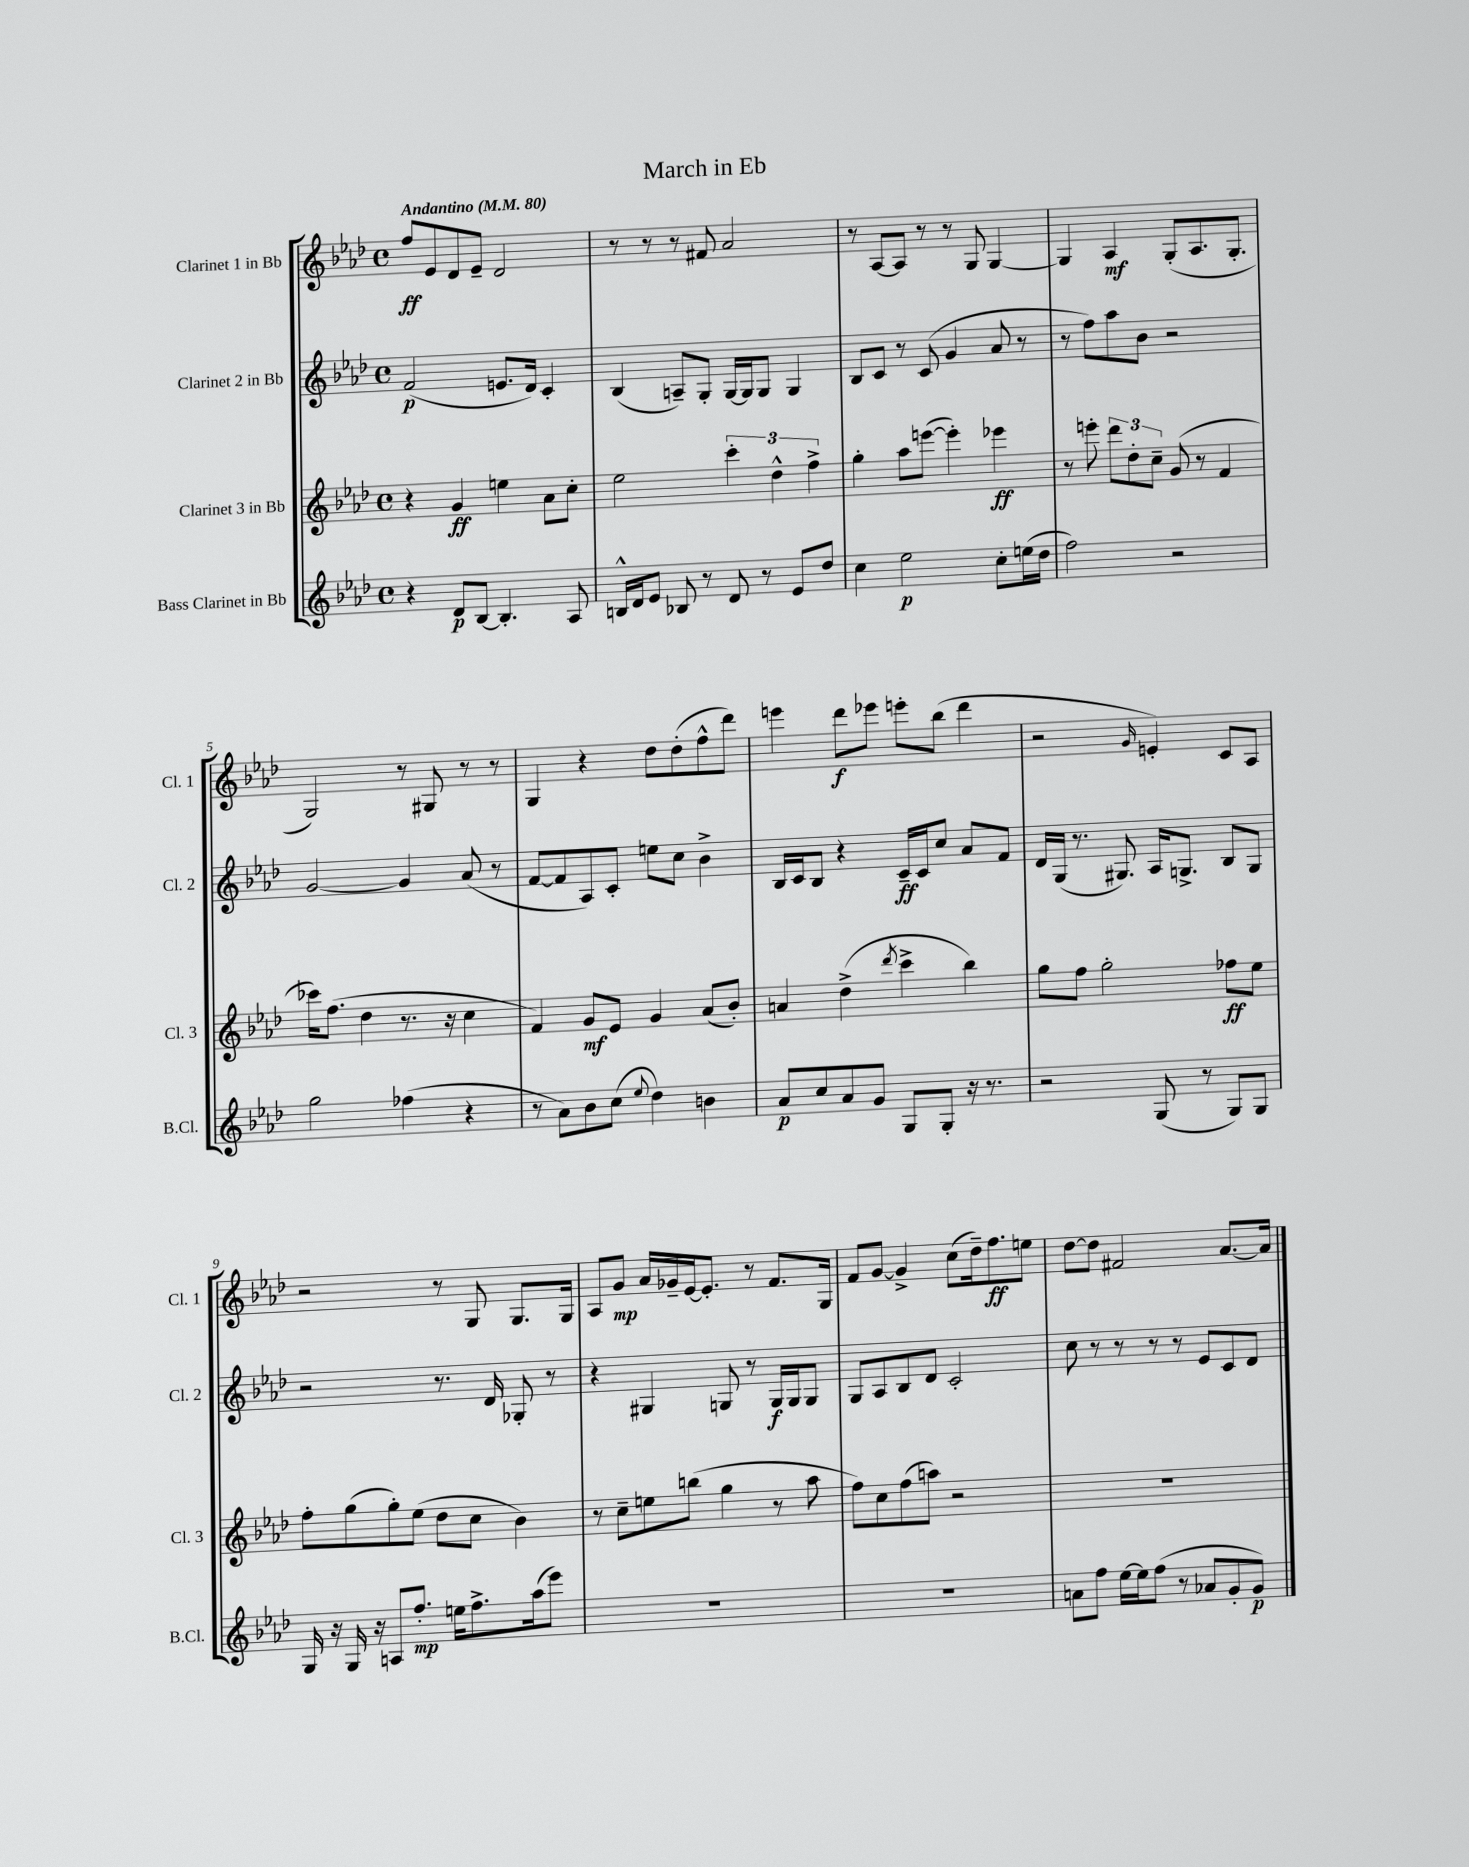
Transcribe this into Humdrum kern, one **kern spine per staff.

**kern	**kern	**kern	**kern
*staff4	*staff3	*staff2	*staff1
*clefG2	*clefG2	*clefG2	*clefG2
*k[b-e-a-d-]	*k[b-e-a-d-]	*k[b-e-a-d-]	*k[b-e-a-d-]
*M4/4	*M4/4	*M4/4	*M4/4
*met(c)	*met(c)	*met(c)	*met(c)
*MM80	*MM80	*MM80	*MM80
4r	4r	(2f	8ff
.	.	.	8e-
8d-	4g	.	8d-
[8B-	.	.	8e-~
4.B-']	4ee	8.e	2d-
.	.	16d-)	.
.	8a-	4c'	.
8A-	8cc'	.	.
=	=	=	=
16B^^	2ee-	(4B-	8r
16d-	.	.	.
8e-	.	.	8r
8B-	.	8A~)	8r
8r	.	8G'	8f#
8d-	6ccc'	[16G	2a-
.	.	16G]	.
8r	.	8G	.
.	6dd-^^	.	.
8e-	.	4G	.
.	6ff^	.	.
8dd-	.	.	.
=	=	=	=
4cc	4gg'	8B-	8r
.	.	8c	[8A-
2ee-	8aa-	8r	8A-]
.	([8eee	(8c	8r
.	4eee'])	4g	8r
.	.	.	8G
8cc'	4eee-	8a-	[4G
(16ee	.	8r	.
16dd-	.	.	.
=	=	=	=
2ff)	8r	8r	4G]
.	8eee'	8ff)	.
.	12ddd-	8aa-	4A-
.	12dd-'	.	.
.	.	8b-	.
.	12cc~	.	.
2r	(8g	2r	(8G'
.	8r	.	8.A-
.	4f	.	.
.	.	.	8.G'
=	=	=	=
2gg	16ccc-)	[2g	2G)
.	(8.ff	.	.
.	4dd-	.	.
(4ff-	8.r	4g]	8r
.	.	.	8G#
.	16r	.	.
4r	4cc	(8a-	8r
.	.	8r	8r
=	=	=	=
8r	4f)	[8f	4G
8a-)	.	8f]	.
8b-	8g	8A-)	4r
(8cc	8e-	8c'	.
8qqee-	.	.	.
4dd-)	4g	8ee	8dd-
.	.	8cc	(8dd-'
4b	(8a-	4b-^	8ff^^
.	8b-')	.	8ddd-)
=	=	=	=
8a-	4a	16B-	4eee
.	.	16c	.
8cc	.	8B-	.
8a-	(4dd-^	4r	8ddd-
8g	.	.	8eee-
.	8qddd-	.	.
8G	4ccc^	16c~	8eee'
.	.	16c	.
8G'	.	8cc	(8bb-
16r	4bb-)	8a-	4ddd-
8.r	.	.	.
.	.	8f	.
=	=	=	=
2r	8gg	16d-	2r
.	.	(16G	.
.	8ff	8.r	.
.	2gg'	.	.
.	.	8.G#)	.
.	.	.	16qqg
(8G	.	16A-	4e')
.	.	8.G^	.
8r	.	.	.
8G)	8ff-	8B-	8c
8G	8ee-	8G	8A-
=	=	=	=
16G	8ff'	2r	2r
16r	.	.	.
16G	(8gg	.	.
16r	.	.	.
8A	8gg')	.	.
8.ff'	(8ee-	.	.
.	8dd-	8.r	8r
16ee	.	.	.
8.ff^	8cc	.	8G
.	.	16d-	.
.	4b-)	8G-'	8.G
(16aa-	.	.	.
8eee-)	.	8r	.
.	.	.	16G
=	=	=	=
1r	8r	4r	8A-
.	8cc~	.	8g
.	8ee	4G#	16a-
.	.	.	16g-~
.	(8bb	.	[16e-
.	.	.	8.e-']
.	4gg	8G	.
.	.	8r	8r
.	8r	16G	8.f
.	.	16G	.
.	8aa-	8G	.
.	.	.	16G
=	=	=	=
1r	8ff)	8G	8f
.	8cc	8A-	[8g
.	(8ff	8B-	4g^]
.	8aa)	8d-	.
.	2r	2c'	(8cc
.	.	.	16dd-~)
.	.	.	8.ff
.	.	.	8ee
=	=	=	=
8a	1r	8cc	[8dd-
8ff	.	8r	8dd-]
[16ee-	.	8r	2f#
16ee-]	.	.	.
(8ff	.	8r	.
8r	.	8r	.
8a-	.	8e-	.
8g'	.	8c	[8.a-
8g)	.	8d-	.
.	.	.	16a-]
==	==	==	==
*-	*-	*-	*-
